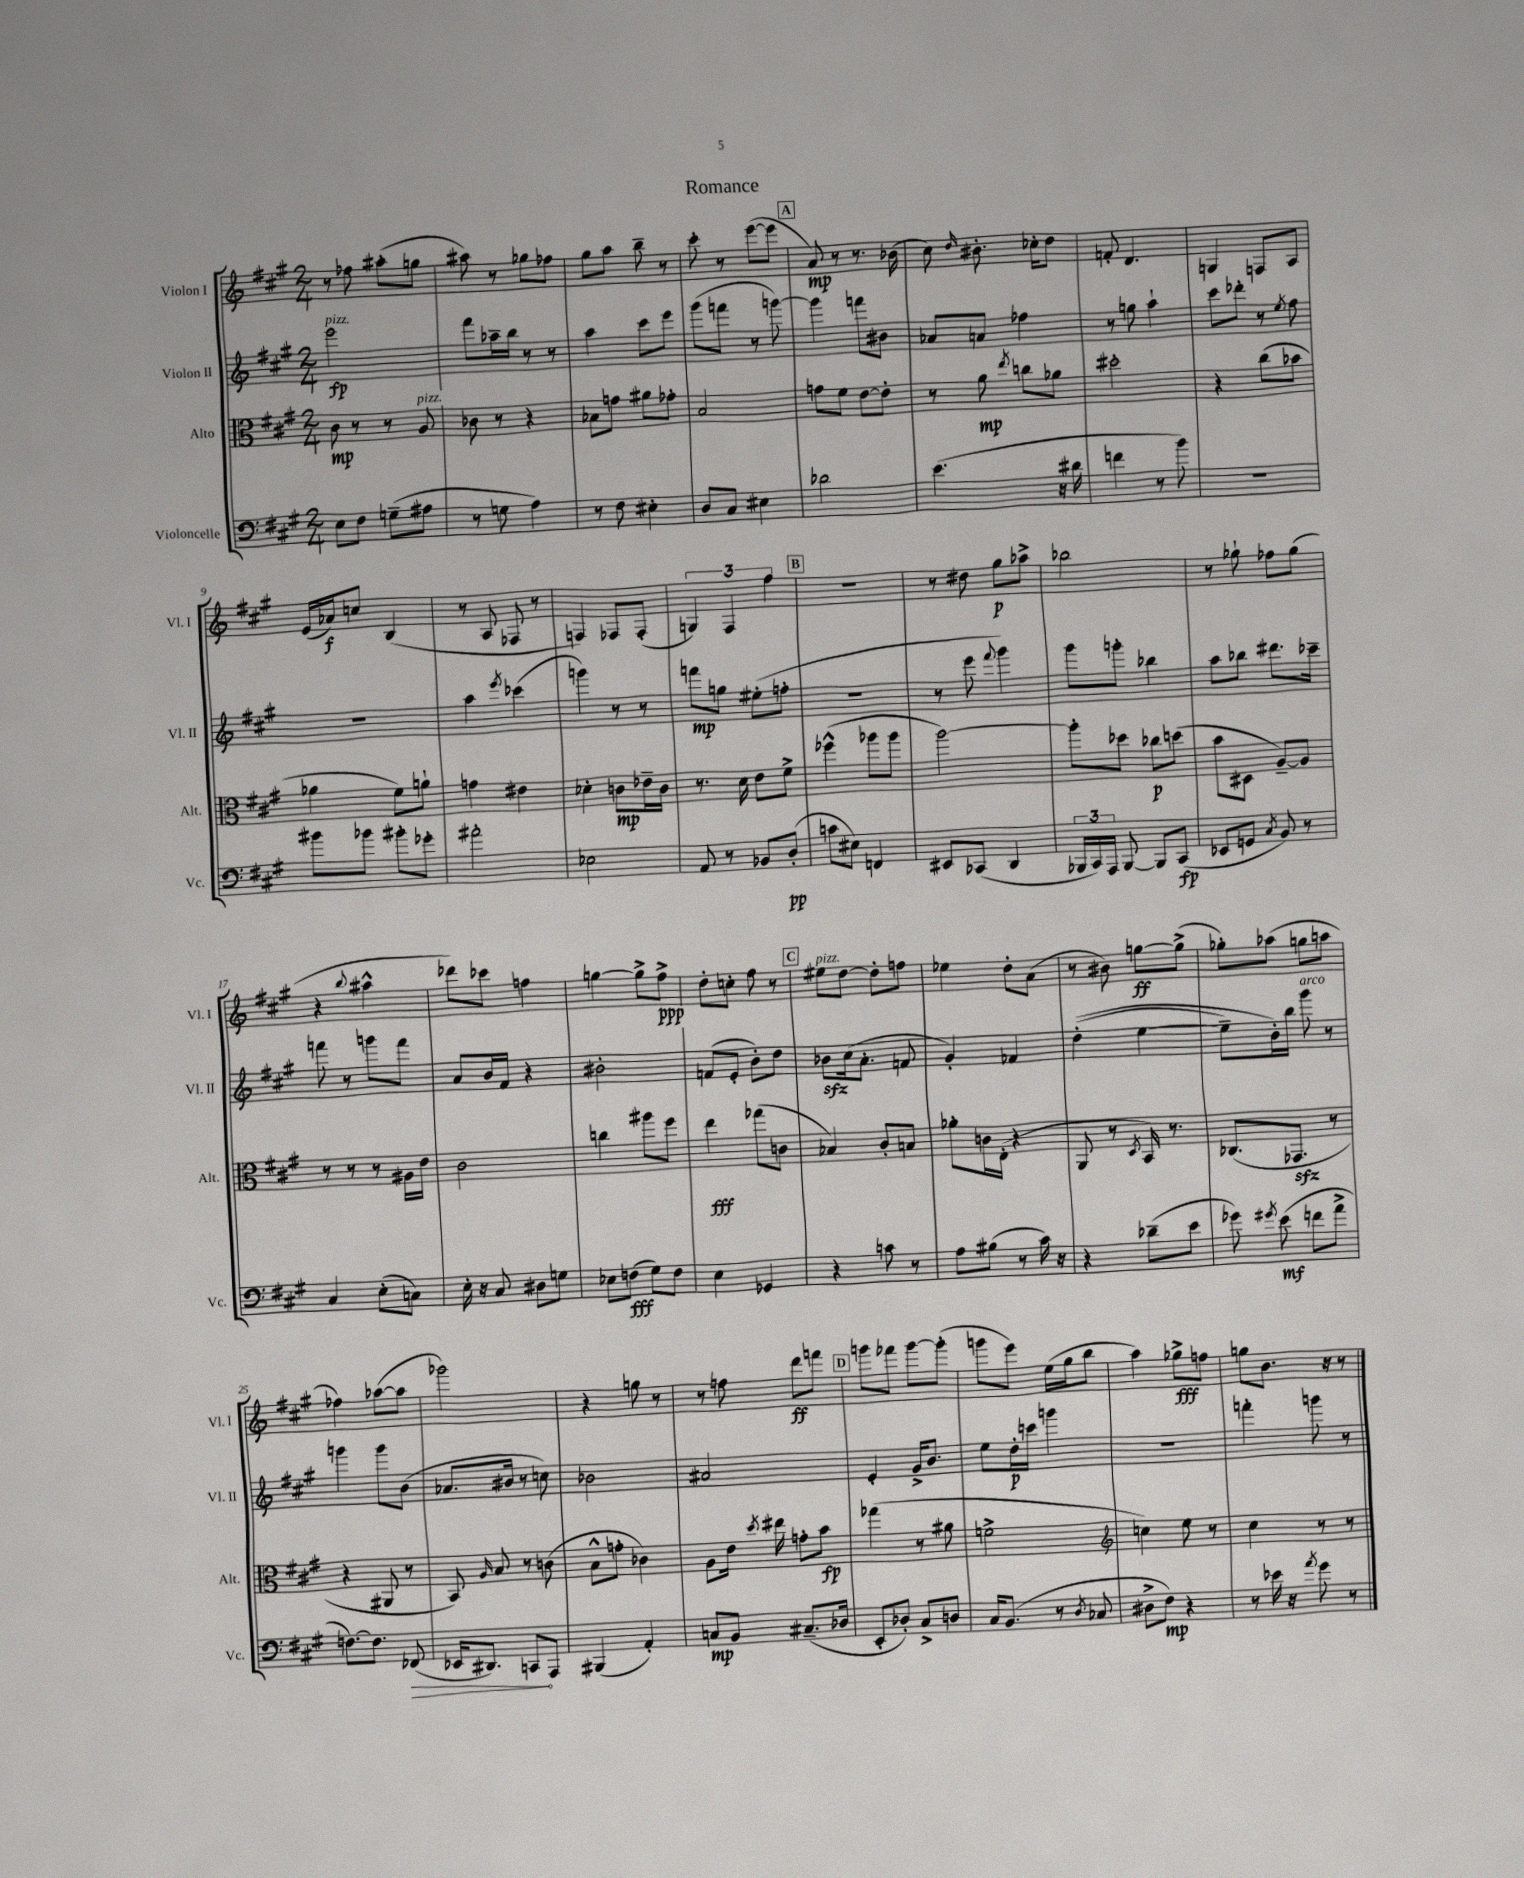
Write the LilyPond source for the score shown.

\header { title = "Romance" }
<<
\new StaffGroup <<
\new Staff = "s0" \with { instrumentName = "Violon I" shortInstrumentName = "Vl. I" } {
    \clef treble \key a \major \numericTimeSignature \time 2/4
    \autoBeamOff r8 fes''8 ais''8[-.( g''8] |
    ais''8) r8 ges''8[ fes''8] |
    gis''8[ a''8] b''8-- r8 |
    cis'''8-. r8 e'''8[~( e'''8] |
    \mark \markup { \box "A" } a'8\mp) r8 r8. bes'16( |
    cis''8) \grace { d''16 } bis'8.-. ces''16[-. d''8] |
    f'8-. d'4. |
    g4 f8[ a8] |
    e'16[( aes'16\f) c''8] b4( |
    r8 a8 fes8 r8 |
    f4) fes8[ fes8]-.( |
    \tuplet 3/2 { g4) fis4 fis''4 } |
    \mark \markup { \box "B" } R2 |
    r8 dis''8 gis''8[\p aes''8]-> |
    bes''2 |
    r8 ges''8-! fes''8[ ges''8]( |
    r4 \appoggiatura { b''8 } ais''4-^ |
    des'''8[) ces'''8] f''4 |
    g''4~ g''8[-> fis''8]->\ppp |
    d''8[-. c''8]-. fis''8 r8 |
    \mark \markup { \box "C" } eis''8[^\markup { \italic "pizz." } d''8]~ d''8[-. f''8] |
    ees''4 d''8[-. a'8]( |
    r8 bis'8) g''8[~\ff g''8]->( |
    ges''8[-.) aes''8]( g''8[ a''8] |
    fes''4) aes''8[~( aes''8] |
    ges'''2) |
    r4 g''8 r8 |
    r8 f''8 d'''8[\ff f'''8] |
    \mark \markup { \box "D" } g'''8[ fes'''8] g'''8[~ g'''8]-.( |
    g'''8[ e'''8]) e''16[( gis''16 b''8] |
    a''4) ges''8[->\fff f''8] |
    g''8[ b'8.] r16 r8 \bar "|." |
}
\new Staff = "s1" \with { instrumentName = "Violon II" shortInstrumentName = "Vl. II" } {
    \clef treble \key a \major \numericTimeSignature \time 2/4
    \autoBeamOff e'''2\fp^\markup { \italic "pizz." } |
    fis'''8[ aes''16-- b''16] r8 r8 |
    a''4 cis'''8[ e'''8] |
    gis'''8[( f'''8] r8 g'''8~) |
    \mark \markup { \box "A" } g'''4 f'''8[ bis'8] |
    aes'8[ a'8] fes''4 |
    r8 g''8 a''4-! |
    cis'''8[ des'''8]-. r8 \acciaccatura { e''8 } fis''8 |
    r2 |
    a''4 \acciaccatura { e'''8 } ces'''4( |
    g'''4) r8 r8 |
    f'''8[\mp g''8] eis''8[-.( f''8]-. |
    \mark \markup { \box "B" } R2 |
    r8 e'''8 \appoggiatura { fis'''8 } gis'''4) |
    gis'''8[ g'''8]-. bes''4 |
    a''8[ bes''8] dis'''8.[ ces'''16]-- |
    f'''8 r8 g'''8[ f'''8] |
    a'8[ b'16 fis'16] r4 |
    bis'2-. |
    f'8[( e'8]-. b'8[-.) d''8] |
    \mark \markup { \box "C" } bes'8[\sfz cis''16( a'8.]-. f'8 |
    gis'4-.) fes'4 |
    d''4-.(\( e''4~ |
    e''8[--) b'16-.\) b''16] gis'''8^\markup { \italic "arco" } r8 |
    g'''4 g'''8[ b'8]( |
    aes'8.[ bis'16] r8 c''8) |
    bes'2 |
    ais'2 |
    \mark \markup { \box "D" } e'4-. gis'16[-> b'8.] |
    e''8[ d''16-.\p c'''16] g'''4 |
    R2 |
    f'''4-. g'''8 r8 \bar "|." |
}
\new Staff = "s2" \with { instrumentName = "Alto" shortInstrumentName = "Alt." } {
    \clef alto \key a \major \numericTimeSignature \time 2/4
    \autoBeamOff cis'8\mp r8 r8 a8^\markup { \italic "pizz." } |
    ces'8 r8 r4 |
    bes8[ g'8] ais'8[ ges'8]-. |
    b2 |
    \mark \markup { \box "A" } g'8[ fis'8] e'8[~ e'8]-. |
    r8 a'8\mp \acciaccatura { e''8 } c''8[ aes'8] |
    dis''2-. |
    r4 cis''8[( bes'8] |
    aes'4 fis'8[) a'8]-! |
    g'4 eis'4 |
    des'4-. c'8[\mp ees'16-- c'16] |
    r8. d'16 e'8[ fis'8]-> |
    \mark \markup { \box "B" } fes''4-^( aes''8[ aes''8] |
    a''2~) |
    a''8[-. des''8] ces''8[\p d''8]( |
    b'8[ dis8] a8[~--) a8] |
    r8 r8 r8 ais16[ e'16] |
    cis'2 |
    c''4 ais''8[ fis''8] |
    e''4\fff ges''8[( c'8] |
    \mark \markup { \box "C" } bes4) cis'8[-. b8] |
    aes'8[-. c'16 e16]-.( r4 |
    a,8 r8 \acciaccatura { d8 } b,16) r8. |
    ces8.[( ges,8.]\sfz r8 |
    r4 ais,8 r8 |
    b,8) \grace { a16 } b8 r8 c'8( |
    b8[-^ g'8]-. ces'4) |
    a8[ e'16] \acciaccatura { d''8 } eis''16 g'8[-. b'8]\fp |
    \mark \markup { \box "D" } ges''4( r8 ais'8 |
    f'2-> |
    \clef treble c''4) e''8 r8 |
    cis''4 r8 r8 \bar "|." |
}
\new Staff = "s3" \with { instrumentName = "Violoncelle" shortInstrumentName = "Vc." } {
    \clef bass \key a \major \numericTimeSignature \time 2/4
    \autoBeamOff e8[ fis8] g8[--( ais8] |
    r8 g8 a4) |
    r8 fis8 eis4-. |
    d8[ cis8] eis4 |
    \mark \markup { \box "A" } des'2 |
    e'4.( r16 dis'16 |
    f'4 r8 b'8) |
    r2 |
    bis'8[ bes'8] bis'8[-. ges'8]-. |
    ais'2-. |
    ees2 |
    a,8 r8 bes,8[ d8]-.\pp( |
    \mark \markup { \box "B" } c'8[ eis8]) f,4 |
    eis,8[ ces,8]( d,4 |
    \tuplet 3/2 { bes,,16[ cis,16) a,,16] } bes,,8~ bes,,8[ cis,8]\fp( |
    ees,8[ g,8] \acciaccatura { cis8 } b,8) r8 |
    cis4 e8[-.( c8]) |
    e16-. r16 cis8 dis8[ g8] |
    ees8[ f8]\fff( gis8[) f8] |
    e4 ges,4 |
    \mark \markup { \box "C" } r4 c'8 r8 |
    a8[ bis8]( r8 cis'16) r16 |
    r4 des'8[--( e'8] |
    ges'8) \acciaccatura { gis'8 } e'8\mf( f'8[ a'8]-> |
    f8.[~) f8.] \once \override Hairpin.circled-tip = ##t fes,8\>( |
    ees,16[ dis,8.]) c,8[\! a,,8] |
    bis,,4( a,4-.) |
    c8[\mp b,8] cis8.[--( des16] |
    \mark \markup { \box "D" } e,8[-. des8]-.) cis8[-> d8] |
    cis16[ b,8.]( r8 \acciaccatura { d8 } ces8 |
    dis8[-> fis8]\mp) r4 |
    r8 ees'16 r16 \acciaccatura { a'8 } gis'8 r8 \bar "|." |
}
>>
>>
